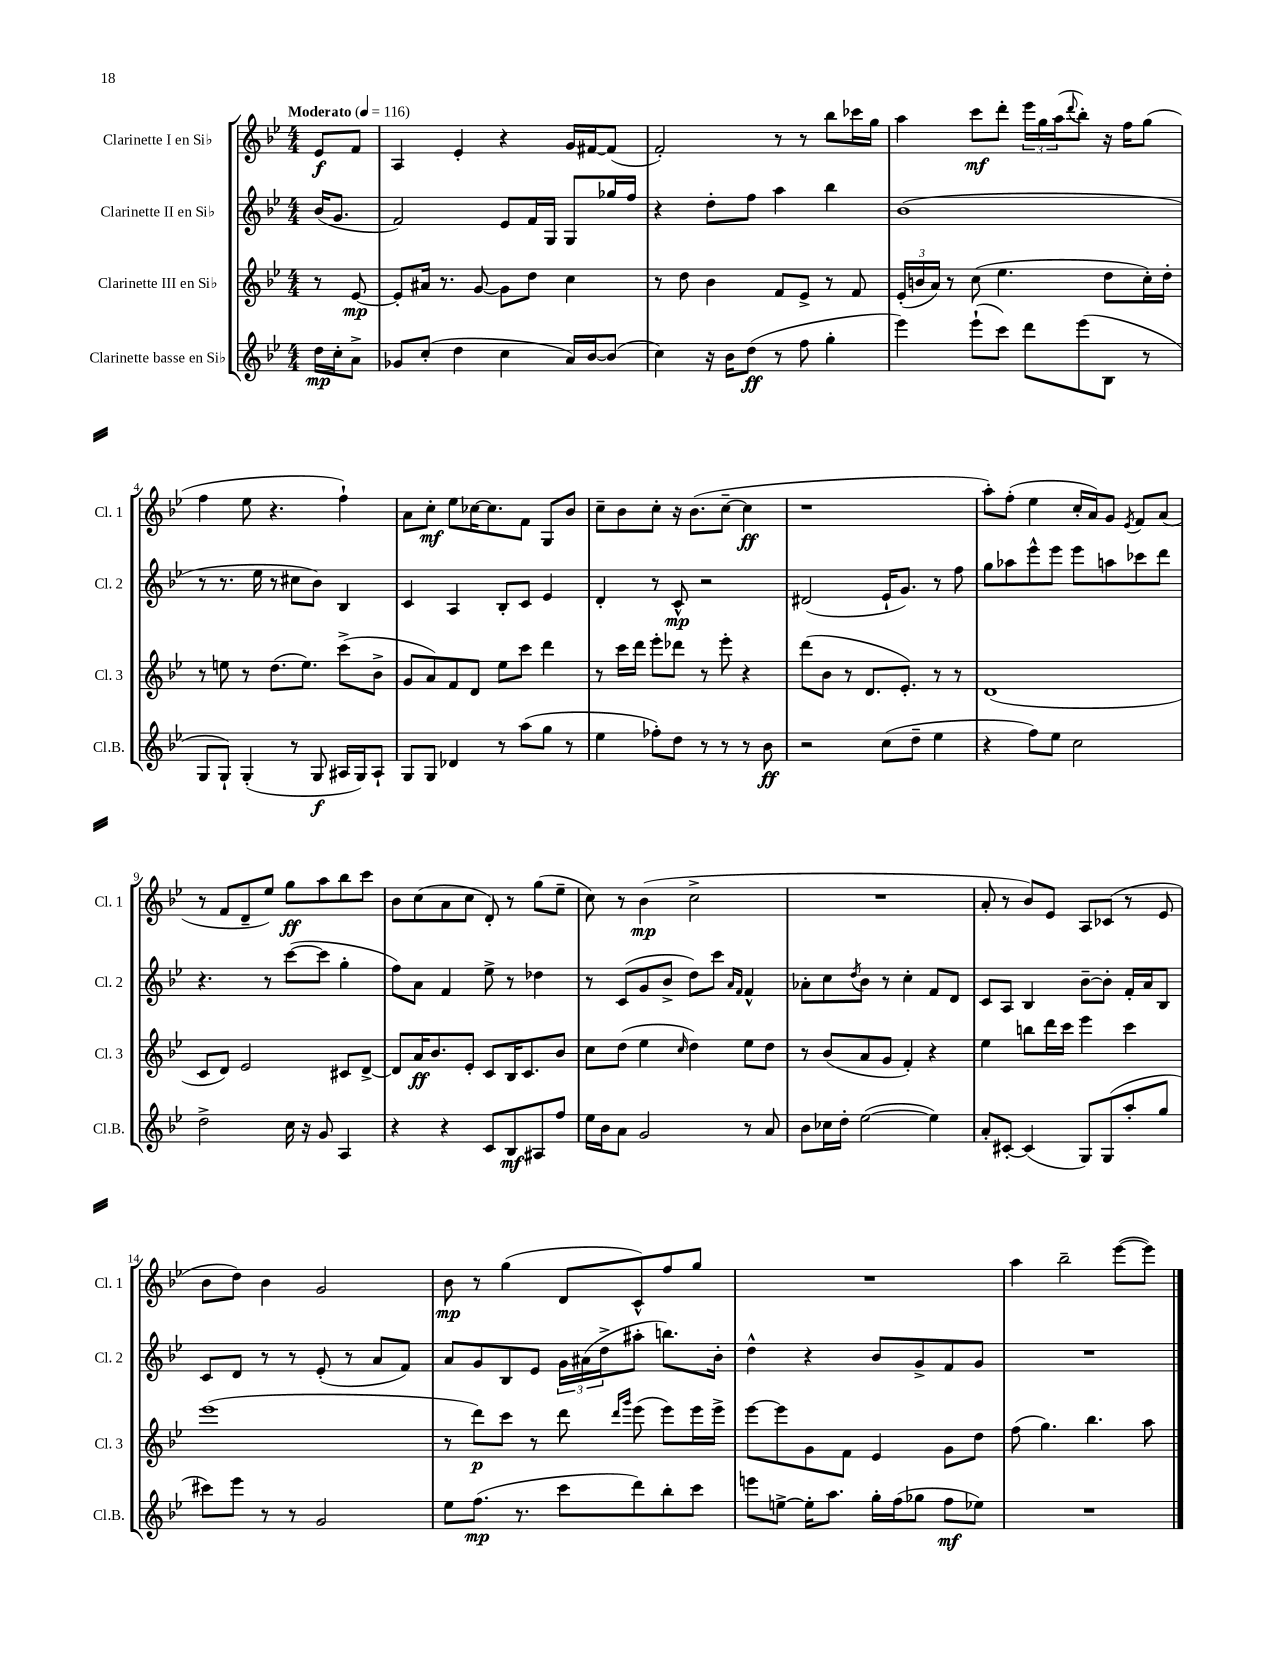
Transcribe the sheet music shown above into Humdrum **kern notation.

**kern	**kern	**kern	**kern
*staff4	*staff3	*staff2	*staff1
*clefG2	*clefG2	*clefG2	*clefG2
*k[b-e-]	*k[b-e-]	*k[b-e-]	*k[b-e-]
*M4/4	*M4/4	*M4/4	*M4/4
*MM116	*MM116	*MM116	*MM116
16dd	8r	(16b-	8e-
16cc'	.	8.g	.
8a^	[8e-	.	8f
=	=	=	=
8g-	8e-']	2f)	4A
(8cc'	16a#	.	.
.	8.r	.	.
4dd	.	.	4e-'
.	[8g	.	.
4cc	8g]	8e-	4r
.	8dd	16f	.
.	.	16G	.
16a)	4cc	8G	16g
[16b-	.	.	[16f#
(8b-]	.	16gg-	(8f#]
.	.	16ff	.
=	=	=	=
4cc)	8r	4r	2f')
.	8dd	.	.
16r	4b-	8dd'	.
16b-	.	.	.
(8dd	.	8ff	.
8r	8f	4aa	8r
8ff	8e-^	.	8r
4gg'	8r	4bb-	8bb-
.	8f	.	16ccc-
.	.	.	16gg
=	=	=	=
4eee-)	(24e-'	(1b-	4aa
.	24b	.	.
.	24a)	.	.
.	8r	.	.
(8eee-`	(8cc	.	8ccc
8ccc)	4.ee-	.	8ddd'
8ddd	.	.	24eee-
.	.	.	24gg
.	.	.	(24aa
.	.	.	8qqddd
(8eee-	.	.	8bb-')
8B-	8dd	.	16r
.	.	.	16ff
8r	16cc')	.	(8gg
.	16dd'	.	.
=	=	=	=
8G	8r	8r	4ff
8G`)	8ee	8.r	.
(4G'	8r	.	8ee-
.	.	16ee-	.
.	(8.dd	8r	4.r
8r	.	8cc#	.
.	8.ee)	.	.
8G	.	8b-)	.
16A#	(8ccc^	4B-	4ff`)
16G)	.	.	.
8A#`	8b-^	.	.
=	=	=	=
8G	8g	4c	8a
8G	8a)	.	8cc'
4d-	8f	4A	8ee-
.	8d	.	[16cc-
.	.	.	8.cc-]
8r	8ee-	8B-'	.
(8aa	8ccc	8c	8f
8gg	4ddd	4e-	8G
8r	.	.	8b-
=	=	=	=
4ee-	8r	4d'	8cc~
.	16ccc	.	8b-
.	16ddd	.	.
8ff-')	8eee-'	8r	8cc'
8dd	8ddd-	8c^^	16r
.	.	.	(8.b-
8r	8r	2r	.
8r	8eee-'	.	[8cc~
8r	4r	.	4cc]
8b-	.	.	.
=	=	=	=
2r	(8ddd	(2d#	1r
.	8b-	.	.
.	8r	.	.
.	8.d	.	.
(8cc	.	16e-`	.
.	8.e-')	8.g)	.
8dd~	.	.	.
4ee-	8r	8r	.
.	8r	8ff	.
=	=	=	=
4r	(1d	8gg	8aa')
.	.	8aa-	(8ff'
8ff)	.	8eee-^^	4ee-
8ee-	.	8eee-	.
2cc	.	8eee-	16cc'
.	.	.	16a)
.	.	8aa	8g
.	.	.	8qe-
.	.	8ccc-	8f
.	.	8ddd	(8a
=	=	=	=
2dd^	8c	4.r	8r
.	8d)	.	8f
.	2e-	.	8d~
.	.	8r	8ee-)
16cc	.	([8ccc	8gg
16r	.	.	.
8g	.	8ccc]	8aa
4A	8c#	4gg'	8bb-
.	[8d^	.	8ccc
=	=	=	=
4r	8d]	8ff)	8b-
.	16a	8a	(8cc
.	8.b-	.	.
4r	.	4f	8a
.	8e-'	.	8cc
8c	8c	8ee-^	8d')
8B-	16B-	8r	8r
.	8.c	.	.
8A#	.	4dd-	(8gg
8ff	8b-	.	8ee-~
=	=	=	=
16ee-	8cc	8r	8cc)
16b-	.	.	.
8a	(8dd	(8c	8r
2g	4ee-	8g	(4b-
.	.	8b-^	.
.	16qqcc	.	.
.	4dd)	8dd)	2cc^
.	.	8ccc	.
.	.	16qqa	.
.	.	16qqf	.
8r	8ee-	4f^^	.
8a	8dd	.	.
=	=	=	=
8b-	8r	8a-'	1r
16cc-	(8b-	8cc	.
16dd'	.	.	.
.	.	8qdd	.
([2ee-	8a	8b-	.
.	8g	8r	.
.	4f')	4cc'	.
4ee-])	4r	8f	.
.	.	8d	.
=	=	=	=
8a'	4ee-	8c	8a'
[8c#'	.	8A	8r
(4c#]	8bb	4B-	8b-)
.	16ddd	.	8e-
.	16ccc	.	.
8G)	4eee-	[8b-~	8A
(8G	.	8b-']	(8c-
8aa'	4ccc	16f'	8r
.	.	16a	.
8gg	.	8B-	8e-
=	=	=	=
8ccc#)	(1eee-	8c	8b-
8eee-	.	8d	8dd)
8r	.	8r	4b-
8r	.	8r	.
2g	.	(8e-'	2g
.	.	8r	.
.	.	8a	.
.	.	8f)	.
=	=	=	=
8ee-	8r	8a	8b-
(8.ff	8ddd)	8g	8r
.	8ccc	8B-	(4gg
8.r	.	.	.
.	8r	8e-	.
8ccc	8ddd	24g	8d
.	.	(24a#	.
.	.	24dd^	.
.	16qqddd	.	.
.	16qqggg	.	.
8ddd)	(8eee-	8aa#'	8c^^)
8bb-'	8eee-)	8.bb)	8ff
8ccc	16eee-	.	8gg
.	16eee-^	16b-'	.
=	=	=	=
8eee	[8eee-	4dd^^	1r
[8ee^	8eee-]	.	.
16ee']	8g	4r	.
8.aa	.	.	.
.	8f	.	.
16gg'	4e-	8b-	.
(16ff	.	.	.
8gg-	.	8g^	.
8ff	8g	8f	.
8ee-)	8dd	8g	.
=	=	=	=
1r	(8ff	1r	4aa
.	4.gg)	.	.
.	.	.	2bb-~
.	4.bb-	.	.
.	.	.	([8eee-
.	8aa	.	8eee-])
==	==	==	==
*-	*-	*-	*-
